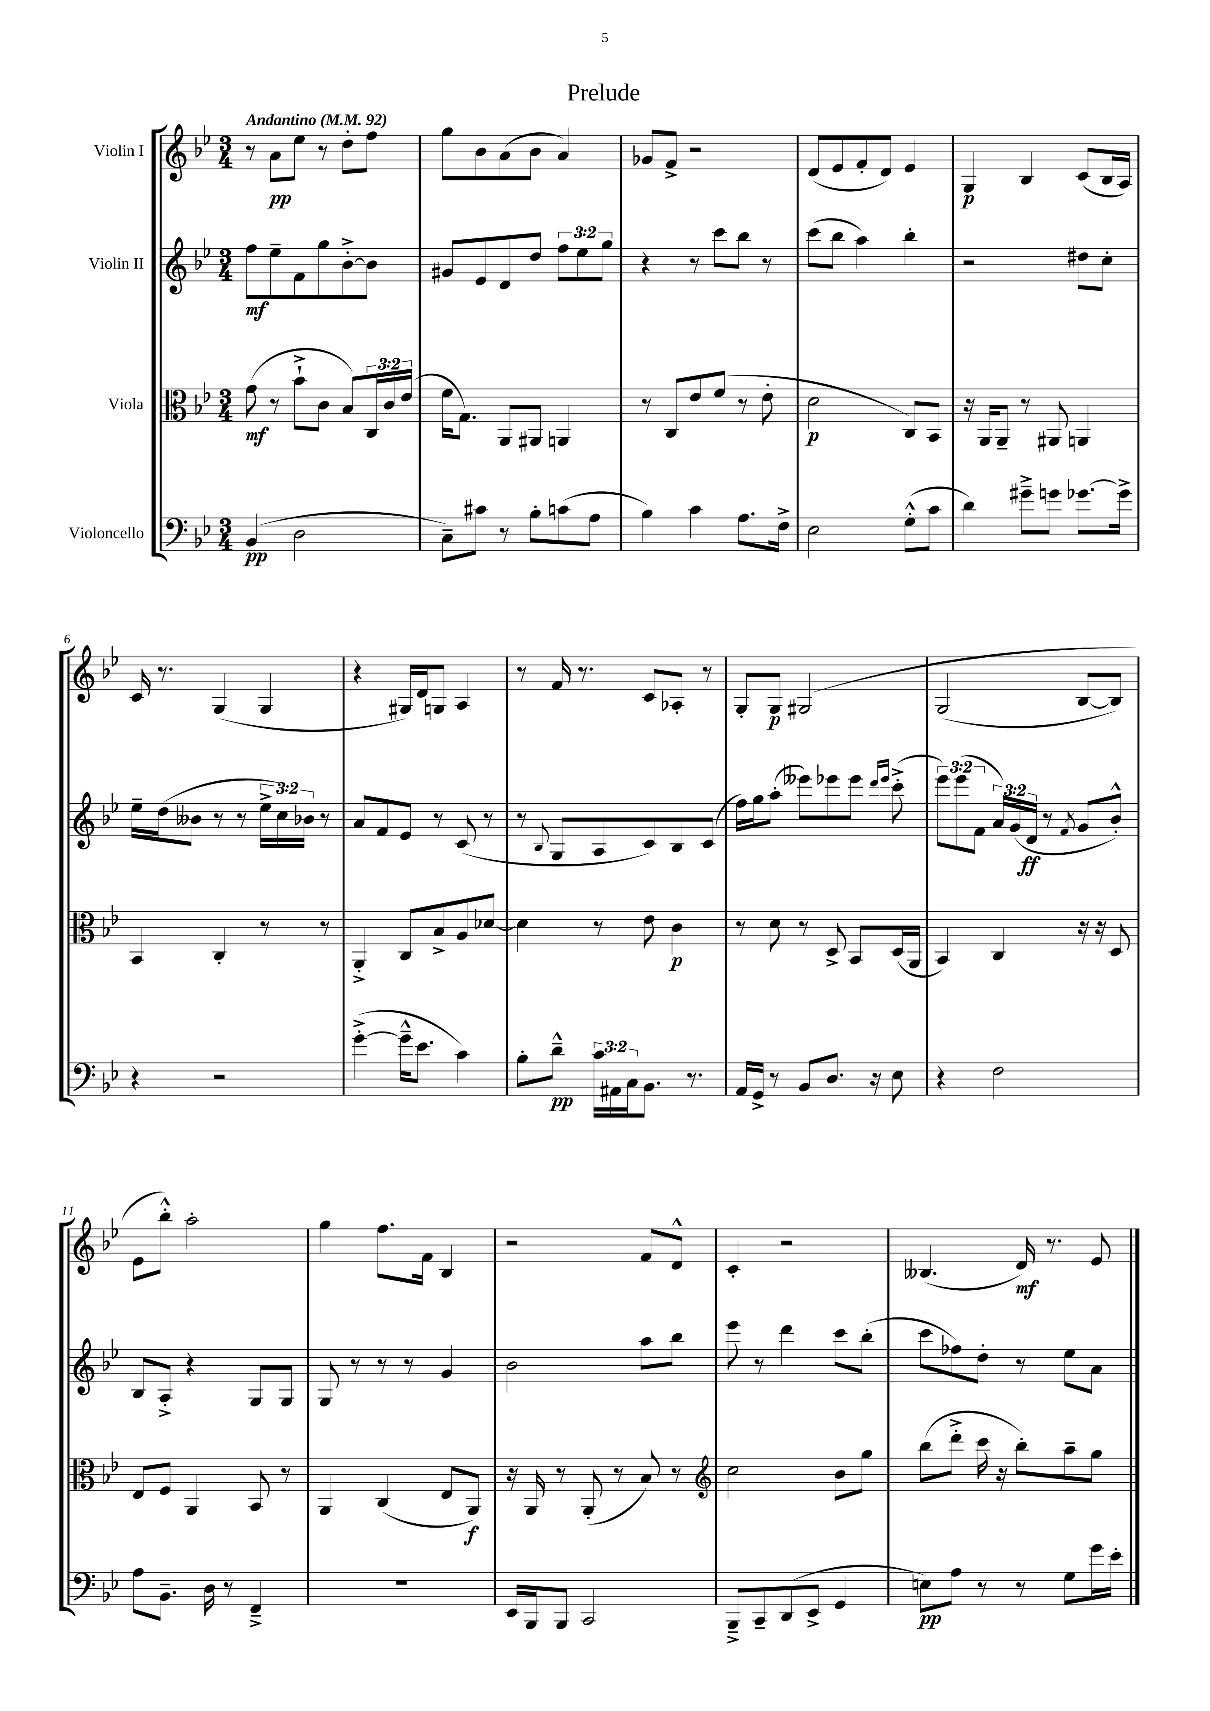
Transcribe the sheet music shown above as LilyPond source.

\header { title = "Prelude" }
<<
\new StaffGroup <<
\new Staff = "s0" \with { instrumentName = "Violin I" } {
    \clef treble \key bes \major \numericTimeSignature \time 3/4 \tempo "Andantino" 4 = 92
    r8 a'8\pp ees''8 r8 d''8-. f''8 |
    g''8 bes'8 a'8( bes'8 a'4) |
    ges'8 f'8-> r2 |
    d'8( ees'8 f'8-. d'8) ees'4 |
    g4\p bes4 c'8( bes16 a16) |
    c'16 r8. g4( g4 |
    r4 gis16) d'16 g8 a4 |
    r8 f'16 r8. c'8 aes8-. r8 |
    g8-. g8\p gis2\( |
    g2( bes8~ bes8) |
    ees'8 bes''8-.-^\) a''2-. |
    g''4 f''8. f'16 bes4 |
    r2 f'8 d'8-^ |
    c'4-. r2 |
    beses4.( d'16\mf) r8. ees'8 \bar "|." |
}
\new Staff = "s1" \with { instrumentName = "Violin II" } {
    \clef treble \key bes \major \numericTimeSignature \time 3/4 \override Staff.TupletNumber.text = #tuplet-number::calc-fraction-text
    f''8\mf ees''8-- f'8 g''8 bes'8~-.-> bes'8 |
    gis'8 ees'8 d'8 d''8 \tuplet 3/2 { f''8 ees''8 g''8 } |
    r4 r8 c'''8 bes''8 r8 |
    c'''8( bes''8 a''4) bes''4-. |
    r2 dis''8 c''8-. |
    ees''16-- d''16( beses'8 r8 r8 \tuplet 3/2 { ees''16-> c''16) bes'16 } r8 |
    a'8 f'8 ees'8 r8 c'8( r8 |
    r8 \appoggiatura { bes8 } g8 a8 c'8) bes8 c'8( |
    f''16) g''16 a''8-.( eeses'''8) ees'''8 ees'''8 \grace { d'''16 ees'''16 } c'''8-.->( |
    \tuplet 3/2 { ees'''8) ees'''8( f'8 } \tuplet 3/2 { a'16) g'16( d'16\ff } r8 \acciaccatura { f'8 } g'8 bes'8-.-^) |
    bes8 a8-.-> r4 g8 g8 |
    g8 r8 r8 r8 g'4 |
    bes'2 a''8 bes''8 |
    ees'''8 r8 d'''4 c'''8 bes''8-.( |
    c'''8 fes''8) d''8-. r8 ees''8 a'8 \bar "|." |
}
\new Staff = "s2" \with { instrumentName = "Viola" } {
    \clef alto \key bes \major \numericTimeSignature \time 3/4 \override Staff.TupletNumber.text = #tuplet-number::calc-fraction-text
    g'8\mf( r8 bes'8-!-> c'8 bes8) \tuplet 3/2 { c16 c'16 ees'16( } |
    f'16 g8.) a,8 ais,8 a,4 |
    r8 c8 ees'8 f'8( r8 ees'8-. |
    d'2\p c8) bes,8 |
    r16 a,16 a,8-- r8 ais,8 a,4 |
    bes,4 c4-. r8 r8 |
    a,4-.-> c8 bes8-> a8 des'8~ |
    des'4 r8 ees'8 c'4\p |
    r8 d'8 r8 d8-> bes,8 d16( a,16 |
    bes,4) c4 r16 r16 d8 |
    ees8 f8 a,4 bes,8 r8 |
    a,4 c4( ees8 a,8\f) |
    r16 a,16 r8 a,8-.( r8 bes8) r8 |
    \clef treble c''2 bes'8 g''8 |
    bes''8( d'''8-.-> c'''16 r16 bes''8-.) a''8-- g''8 \bar "|." |
}
\new Staff = "s3" \with { instrumentName = "Violoncello" } {
    \clef bass \key bes \major \numericTimeSignature \time 3/4 \override Staff.TupletNumber.text = #tuplet-number::calc-fraction-text
    bes,4\pp( d2 |
    c8--) cis'8 r8 bes8-. c'8( a8 |
    bes4) c'4 a8. f16-> |
    ees2 g8-.-^( c'8 |
    d'4) gis'8---> g'8 ges'8.~ ges'16-> |
    r4 r2 |
    g'4~-.->( g'16---^ ees'8. c'4) |
    bes8-. d'8---^\pp \tuplet 3/2 { c'16 ais,16 c16 } bes,8. r8. |
    a,16 g,16-> r8 bes,8 d8. r16 ees8 |
    r4 f2 |
    a8 bes,8.-- d16 r8 f,4---> |
    R2. |
    ees,16 bes,,16 bes,,8 c,2 |
    bes,,8---> c,8-- d,8( ees,8-> g,4 |
    e8\pp) a8 r8 r8 g8 g'16 ees'16-. \bar "|." |
}
>>
>>
